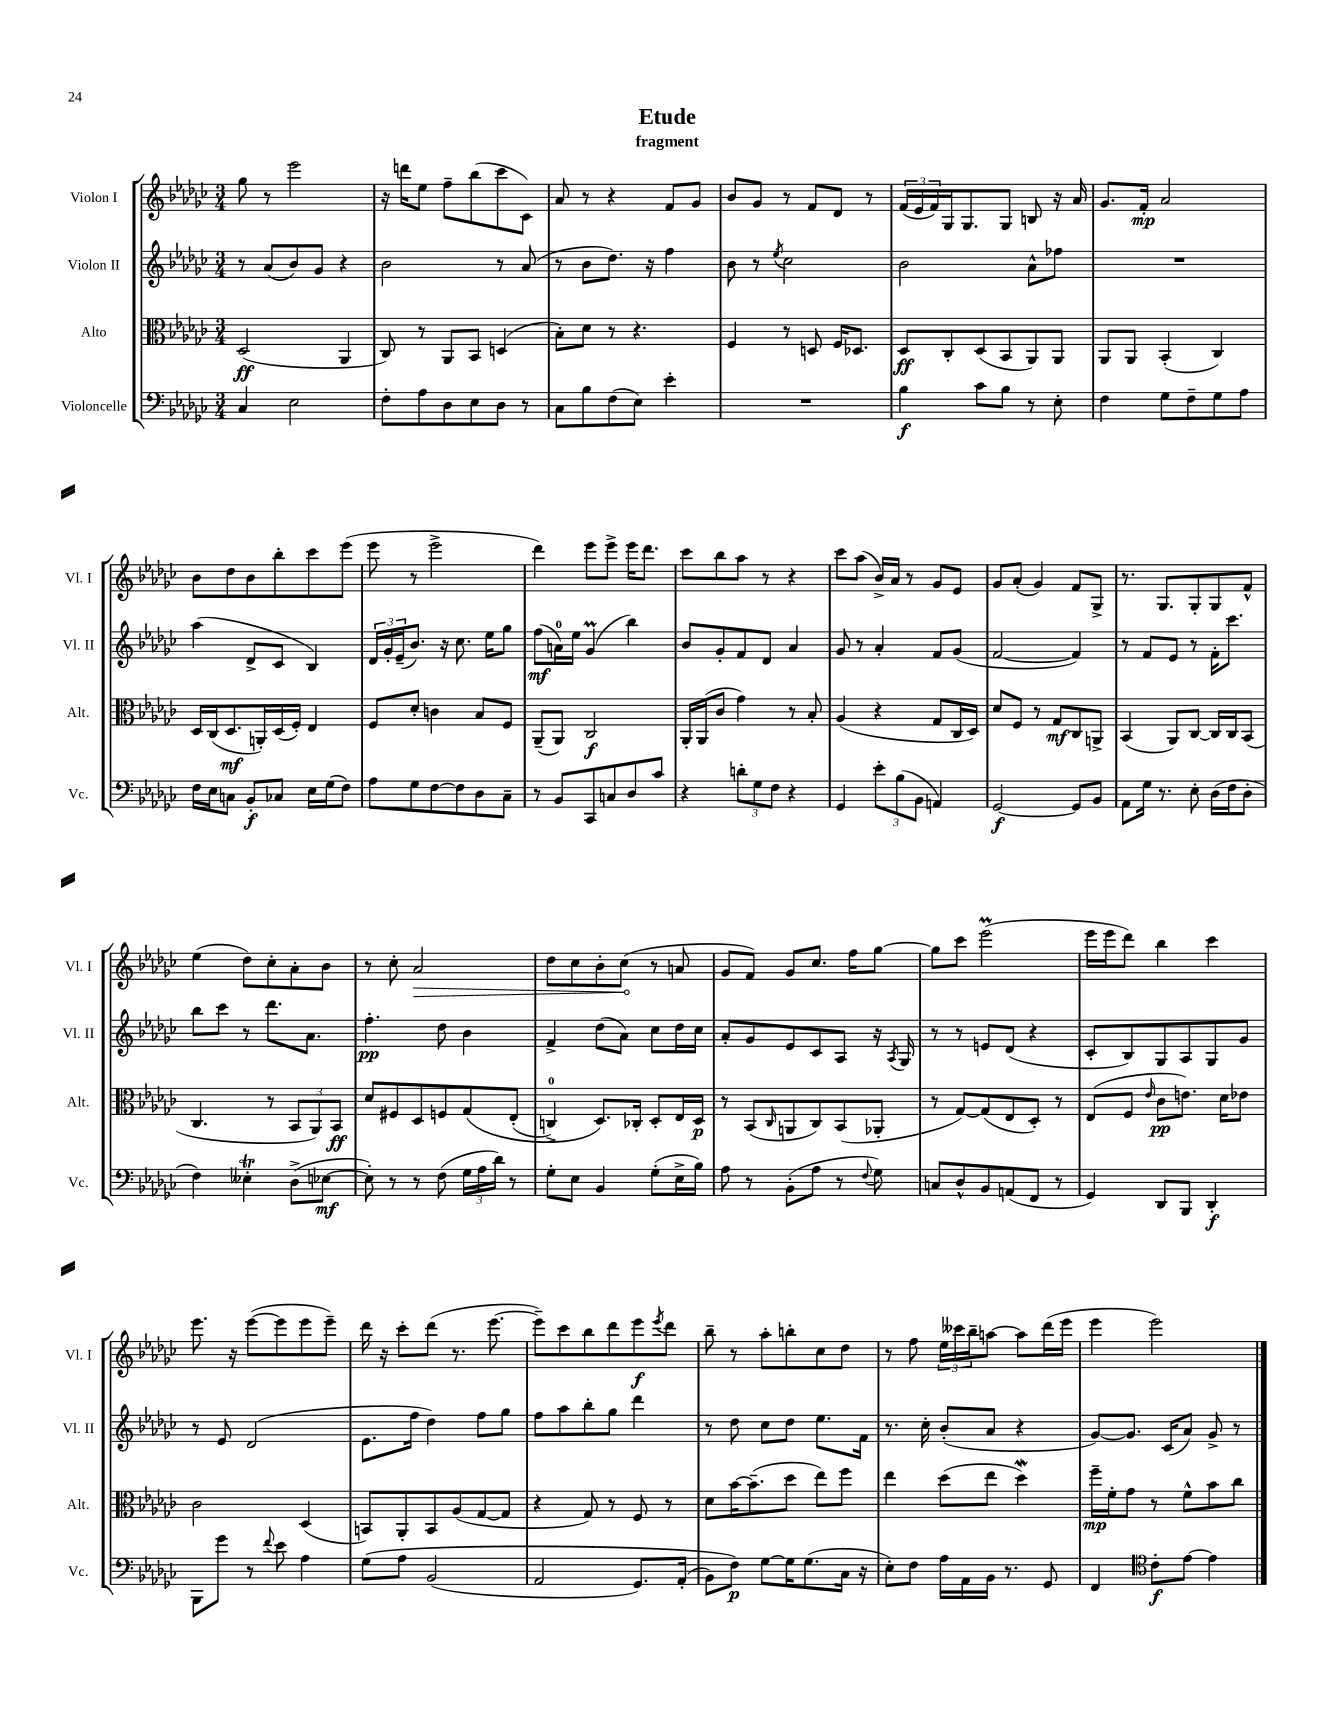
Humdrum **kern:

**kern	**kern	**kern	**kern
*staff4	*staff3	*staff2	*staff1
*clefF4	*clefC3	*clefG2	*clefG2
*k[b-e-a-d-g-c-]	*k[b-e-a-d-g-c-]	*k[b-e-a-d-g-c-]	*k[b-e-a-d-g-c-]
*M3/4	*M3/4	*M3/4	*M3/4
4C-	(2D-	8r	8gg-
.	.	(8a-	8r
2E-	.	8b-)	2eee-
.	.	8g-	.
.	4AA-	4r	.
=	=	=	=
8F'	8C-)	2b-	16r
.	.	.	16ddd
8A-	8r	.	8ee-
8D-	8AA-	.	8ff~
8E-	8BB-	.	(8bb-
8D-	(4D	8r	8ccc-
8r	.	(8a-	8c-)
=	=	=	=
8C-	8B-')	8r	8a-
8B-	8d-	8b-	8r
(8F	8r	8.dd-)	4r
8E-)	4.r	.	.
.	.	16r	.
4e-'	.	4ff	8f
.	.	.	8g-
=	=	=	=
2.r	4F	8b-	8b-
.	.	8r	8g-
.	.	8qee-	.
.	8r	2cc-	8r
.	8D	.	8f
.	16F	.	8d-
.	8.D-	.	.
.	.	.	8r
=	=	=	=
4B-	8D-	2b-	(24f
.	.	.	24e-
.	.	.	24f)
.	8C-'	.	16G-
.	.	.	8.G-
8c-	(8D-	.	.
8B-	8BB-	.	8G-
8r	8AA-)	8a-^^	8B
8E-'	8AA-	8ff-	16r
.	.	.	16a-
=	=	=	=
4F	8AA-	2.r	8.g-
.	8AA-	.	.
.	.	.	16f'
8G-	(4BB-'	.	2a-
8F~	.	.	.
8G-	4C-)	.	.
8A-	.	.	.
=	=	=	=
16F	16D-	(4aa-	8b-
16E-	(16C-	.	.
8C	8.D-	.	8dd-
8BB-'	.	8d-^	8b-
.	16AA')	.	.
8C-	(16D-	8c-	8bb-'
.	16F')	.	.
16E-	4E-	4B-)	8ccc-
(16G-	.	.	.
8F)	.	.	(8eee-
=	=	=	=
8A-	8F	24d-	8eee-
.	.	24g-'	.
.	.	(24e-~	.
8G-	8d-'	8.b-)	8r
[8F	4c	.	2eee-^
.	.	16r	.
8F]	.	8.cc-	.
8D-	8B-	.	.
.	.	16ee-	.
8C-~	8F	8gg-	.
=	=	=	=
8r	(8AA-~	(8ff	4ddd-)
8BB-	8AA-)	16a)	.
.	.	16ee-	.
8CC-	2C-	(4g-	8eee-
8C	.	.	8eee-^
8D-	.	4bb-)	16eee-
.	.	.	8.ddd-
8c-	.	.	.
=	=	=	=
4r	16AA-'	8b-	8ccc-
.	(16AA-	.	.
.	8c-	8g-'	8bb-
12d'	4g-)	8f	8aa-
12G-	.	.	.
.	.	8d-	8r
12F	.	.	.
4r	8r	4a-	4r
.	8B-'	.	.
=	=	=	=
4GG-	(4A-	8g-	8ccc-
.	.	8r	(8aa-
12e-'	4r	4a-'	16b-^)
.	.	.	16a-
(12B-	.	.	.
.	.	.	8r
12BB-	.	.	.
4AA)	8G-	8f	8g-
.	16C-	(8g-	8e-
.	16D-)	.	.
=	=	=	=
[2GG-	8d-	[2f	8g-
.	8F	.	(8a-'
.	8r	.	4g-)
.	8G-	.	.
8GG-]	8C-	4f])	8f
8BB-	8AA^	.	8G-^
=	=	=	=
8AA-	(4BB-	8r	8.r
16G-	.	8f	.
8.r	.	.	8.G-
.	8AA-)	8e-	.
8E-'	[8C-	8r	8G-'
(16D-	16C-]	16f'	8G-
16F	16C-	8.ccc-	.
8D-'	(8BB-	.	8f^^
=	=	=	=
4F)	4.C-	8bb-	(4ee-
.	.	8ccc-	.
4E--'	.	8r	8dd-)
.	8r	8.ddd-	8cc-'
(8D-^	12BB-	.	8a-'
.	.	8.a-	.
.	12AA-)	.	.
[8E-	.	.	8b-
.	12BB-	.	.
=	=	=	=
8E-'])	8d-	4.ff'	8r
8r	8F#	.	8cc-'
8r	8D-	.	2a-
(8F	8F	8dd-	.
24G-	&(8G-	4b-	.
24A-	.	.	.
24d-)	.	.	.
8r	(8E-'	.	.
=	=	=	=
8G-'	4C^)	4f^	8dd-
8E-	.	.	8cc-
4BB-	8.D-&)	(8dd-	8b-'
.	.	8a-)	(8cc-
.	16C-'	.	.
(8G-'	8D-'	8cc-	8r
16E-^	16E-	16dd-	8a
16B-)	16D-	16cc-	.
=	=	=	=
8A-	8r	8a-'	8g-
8r	(8BB-	8g-	8f)
.	16qqC-	.	.
(8BB-'	8AA	8e-	8g-
8A-	8C-)	8c-	8.cc-
8r	(8BB-	8A-	.
.	.	.	16ff
8qqF	.	.	.
8G-)	8AA-'	16r	[8gg-
.	.	8qA-	.
.	.	16G-	.
=	=	=	=
8C	8r	8r	8gg-]
8D-^^	[8G-)	8r	8ccc-
8BB-	(8G-]	8e	(2eee-
(8AA	8E-	(8d-	.
8FF	8D-')	4r	.
8r	8r	.	.
=	=	=	=
4GG-)	(8E-	8c-'	16eee-
.	.	.	16eee-
.	8F	8B-)	8ddd-)
.	16qqe-	.	.
8DD-	8c-	8G-	4bb-
8BBB-	8.e)	8A-	.
4DD-'	.	8G-	4ccc-
.	16d-	.	.
.	8e-	8g-	.
=	=	=	=
8BBB-	2c-	8r	8.eee-
8g-	.	8e-	.
.	.	.	16r
8r	.	(2d-	([8eee-
8qqf	.	.	.
8e-	.	.	8eee-]
4A-	(4D-	.	8eee-
.	.	.	8eee-~)
=	=	=	=
&(8G-	8BB)	8.e-	16ddd-
.	.	.	16r
8A-	8AA-'	.	8ccc-'
.	.	16ff	.
(2BB-	8BB	4dd-)	(8ddd-
.	(8A-	.	8.r
.	[8G-	8ff	.
.	.	.	[8.eee-
.	8G-]	8gg-	.
=	=	=	=
2AA-	4r	8ff	8eee-~])
.	.	8aa-	8ccc-
.	8G-)	8bb-'	8bb-
.	8r	8gg-	8ddd-
8.GG-)	8F	4ddd-	8eee-
.	.	.	8qeee-
.	8r	.	8ddd-
(16AA-'	.	.	.
=	=	=	=
8BB-)	8d-	8r	8bb-~
8F&)	[16b-	8dd-	8r
.	(8.b-~]	.	.
[8G-	.	8cc-	8aa-'
16G-]	8dd-	8dd-	8bb'
(8.G-	.	.	.
.	8ee-)	8.ee-	8cc-
16C-	8ff	.	8dd-
16r	.	16f	.
=	=	=	=
8E-')	4ee-	8.r	8r
8F	.	.	8ff
.	.	16cc-'	.
16A-	(8dd-	(8b-'	24ee-
.	.	.	24ccc--
16AA-	.	.	.
.	.	.	24bb-~
16BB-	8ee-	8a-	[8aa
8.r	.	.	.
.	4dd-)	4r	8aa]
8GG-	.	.	(16ddd-
.	.	.	16eee-
=	=	=	=
4FF	16ff~	[8g-)	4eee-
.	16f'	.	.
.	8g-	8.g-]	.
*clefC4	*	*	*
8c-'	8r	.	2eee-)
.	.	(16c-	.
[8e-	8f^^	8a-)	.
4e-]	8b-	8g-^	.
.	8cc-	8r	.
==	==	==	==
*-	*-	*-	*-
